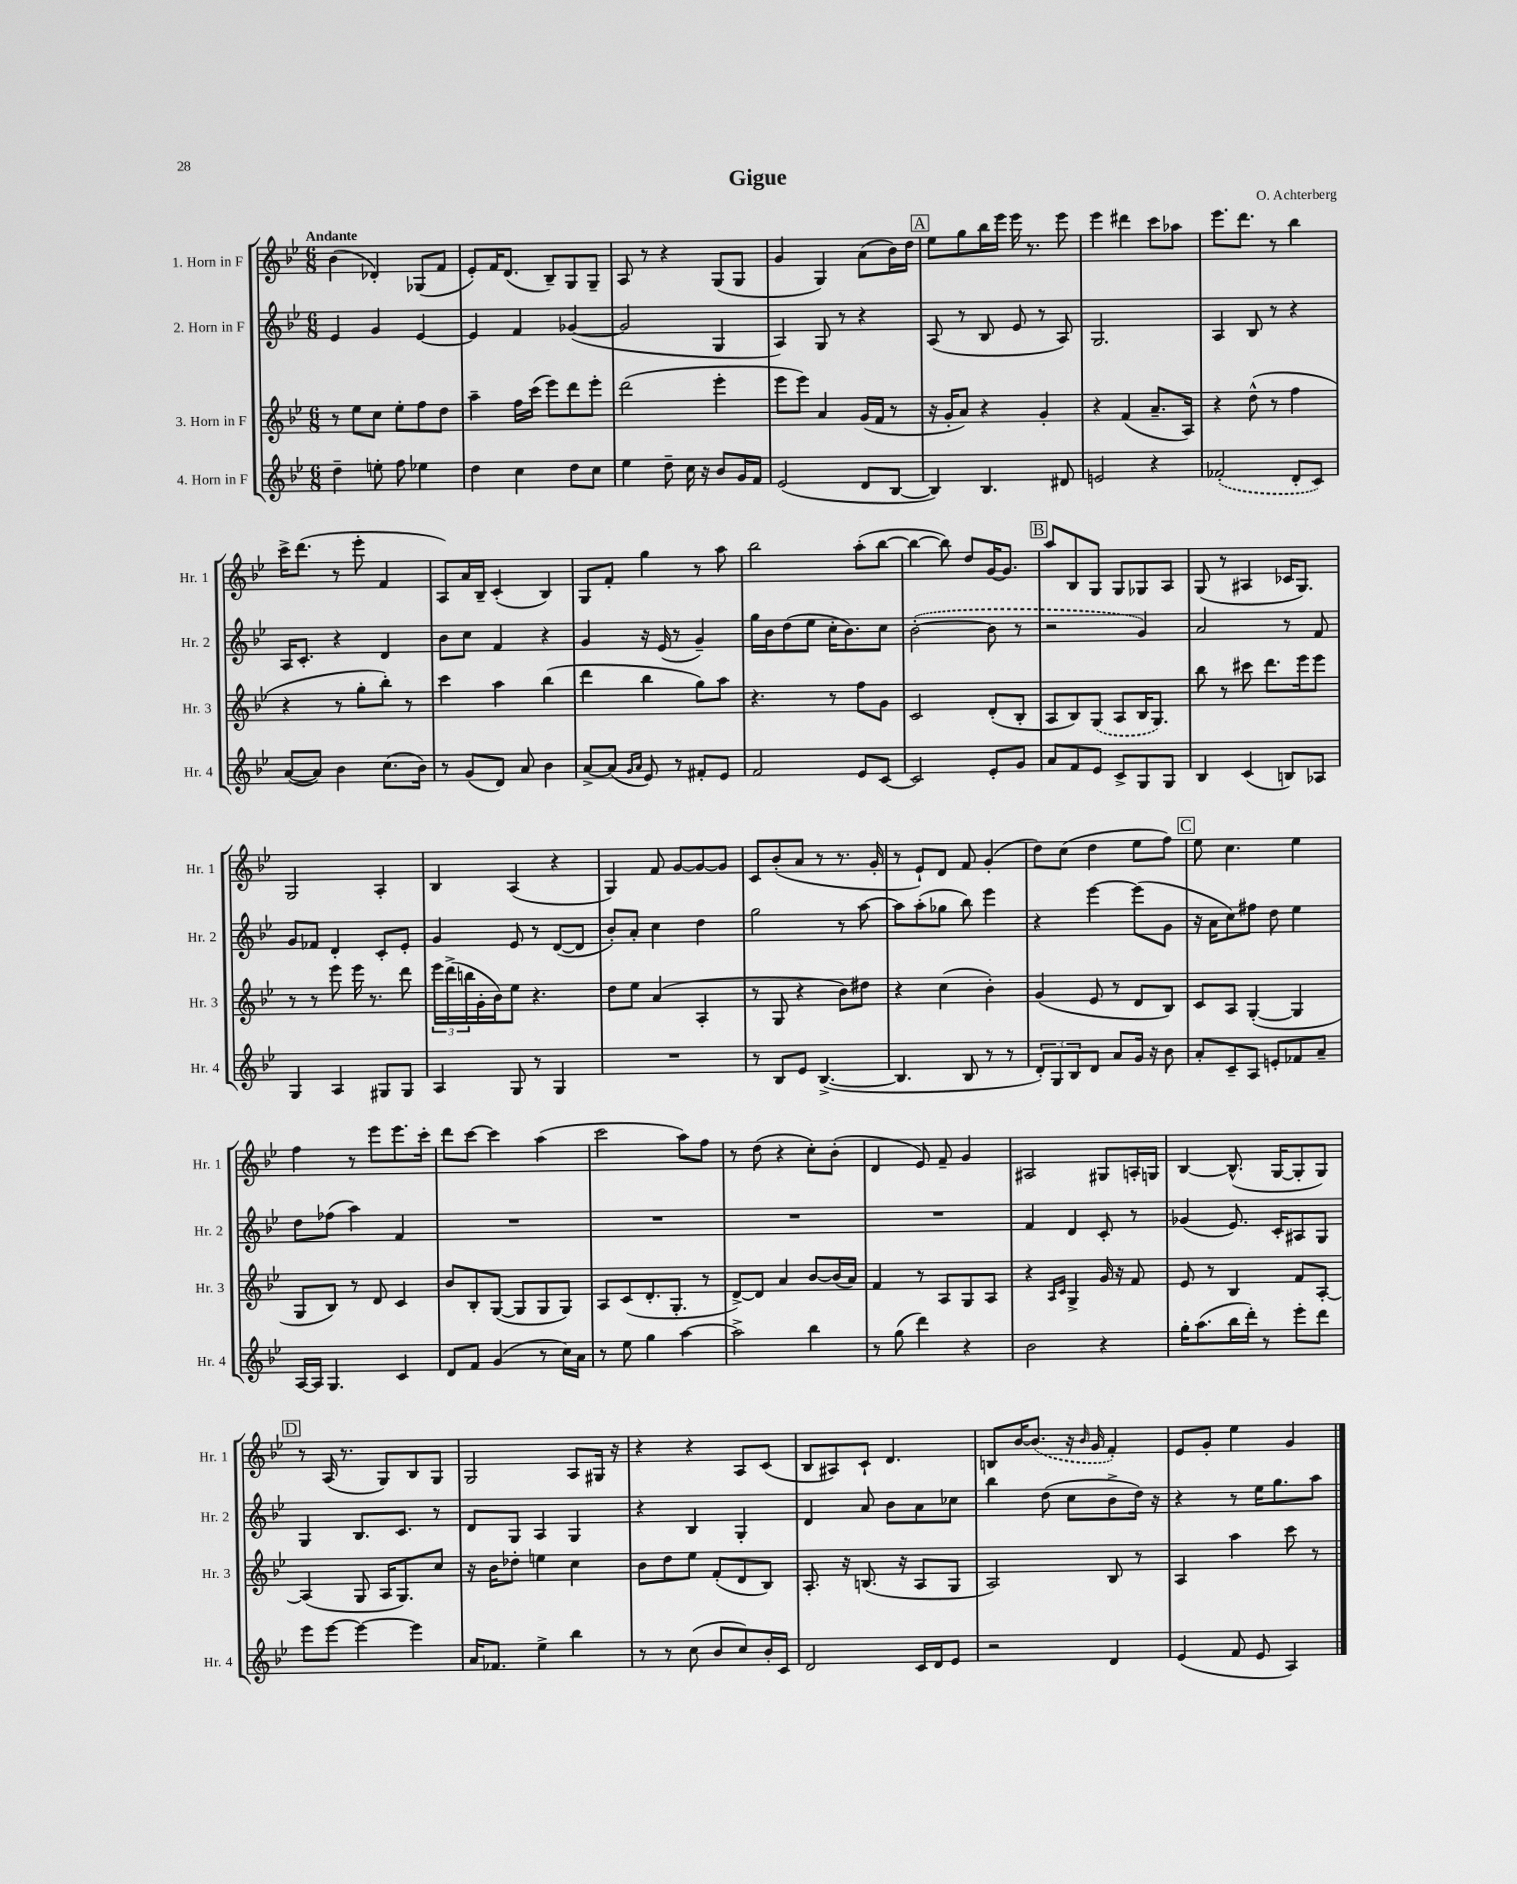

**kern	**kern	**kern	**kern
*part4	*part3	*part2	*part1
*staff4	*staff3	*staff2	*staff1
*I"4. Horn in F	*I"3. Horn in F	*I"2. Horn in F	*I"1. Horn in F
*I'Hr. 4	*I'Hr. 3	*I'Hr. 2	*I'Hr. 1
*clefG2	*clefG2	*clefG2	*clefG2
*k[b-e-]	*k[b-e-]	*k[b-e-]	*k[b-e-]
*M6/8	*M6/8	*M6/8	*M6/8
=1	=1	=1	=1
!	!	!	!LO:TX:a:B:t=Andante
4dd~\	8r	4e-/	(4b-\
.	8ee-\L	.	.
8een'\	8cc\J	4g/	4d-X'/)
8ff\	8ee-'\L	.	.
4ee-X\	8ff\	[4e-/	(8G-X/L
.	8dd\J	.	8f/J
=2	=2	=2	=2
4dd\	4aa~\	4e-/]	8e-'/L)
.	.	.	16f/K
.	.	.	(8.d/J
4cc\	16ff\LL	4f/	.
.	(16ccc\JJ	.	.
.	8eee-\L)	.	8B-~/L)
8dd\L	8ddd\	([4g-X/	8G/
8cc\J	8eee-'\J	.	8G~/J
=3	=3	=3	=3
4ee-\	(2ddd\	2g-/]	8A/
.	.	.	8r
8dd~\	.	.	4r
16cc\	.	.	.
16r	.	.	.
8b-/L	4eee-'\	4G/	(8G/L
16g/L	.	.	8G/J
16f/JJ	.	.	.
=4	=4	=4	=4
(2e-/	8eee-\L	4A/)	4g/
.	8eee-\J)	.	.
.	4a/	8G/	4G/)
.	.	8r	.
8d/L	(16g/LL	4r	(8a\L
.	16f/JJ	.	.
[8B-/J	8r	.	16b-\L)
.	.	.	16dd\JJ
!!LO:REH:place=s1:t=A
=5	=5	=5	=5
4B-/])	16r	(8A/	8ee-\L
.	16g'/KL	.	.
.	8a/J)	8r	8gg\
4.B-/	4r	8B-/	16bb-\L
.	.	.	16eee-\JJ
.	.	8e-/	16eee-\
.	.	.	8.r
.	4g'/	8r	.
8d#X/	.	8A/)	8eee-\
=6	=6	=6	=6
2en/	4r	2.G/	4eee-\
.	(4f/	.	4ddd#X\
4r	8.a~/L	.	8ccc\L
.	.	.	8aa-X\J
.	16A/Jk)	.	.
=7	=7	=7	=7
(2f-X'/	4r	4A/	8.eee-\L
.	.	.	8.ddd\J
.	(8dd^^\	8B-/	.
.	8r	8r	8r
8d'/L	4ff\	4r	4bb-\
8c/J)	.	.	.
!!LO:LB:g=z
=8	=8	=8	=8
([8a/L	4r	16A/KL	16ccc^\KL
.	.	8.c'/J	(8.ddd\J
8a/J])	.	.	.
4b-\	8r	4r	8r
.	8gg'\L	.	8eee-'\
(8.cc\L	8bb-'\J)	4d/	4f/
.	8r	.	.
16b-\Jk)	.	.	.
=9	=9	=9	=9
8r	4ccc\	8b-\L	8A/L)
(8g/L	.	8cc\J	16a/L
.	.	.	16B-~/JJ
8d/J)	4aa\	4f/	(4c'/
8a/	.	.	.
4b-\	(4bb-\	4r	4B-/)
=10	=10	=10	=10
[8a^/L	4ddd\	4g/	8G/L
(8a/J]	.	.	8f'/J
16qqg/LL	.	.	.
16qqa/JJ	.	.	.
8e-/)	4bb-\	16r	4gg\
.	.	(16e-/	.
8r	.	8r	.
8f#X'/L	8gg\L)	4g~/)	8r
8e-/J	8aa\J	.	8aa\
=11	=11	=11	=11
2f/	4.r	16gg\LL	2bb-\
.	.	16b-\J	.
.	.	(8dd\	.
.	.	8ee-\J	.
.	8r	16cc'\KL	.
.	.	8.b-\)	.
8e-/L	8ff\L	.	(8aa'\L
[8c/J	8g\J	8cc\J	[8bb-\J
=12	=12	=12	=12
2c/]	2c/	([2b-'\	4bb-\_
.	.	.	8bb-\])
.	.	.	8dd/L
8e-'/L	(8d'/L	8b-\]	[16g/K
.	.	.	8.g/J]
8g/J	8B-'/J	8r	.
!!LO:REH:place=s1:t=B
=13	=13	=13	=13
8a/L	8A/L	2r	8aa/L
8f/	8B-/)	.	8B-/
8e-/J	(8G/J	.	8G/J
8c^/L	8A/L	.	8G/L
8G/	16B-/K	4g/)	8G-X/
.	8.G/J)	.	.
8G/J	.	.	8A/J
=14	=14	=14	=14
4B-/	8bb-\	2a/	(8G/
.	8r	.	8r
(4c/	8ccc#X\	.	4A#X/
.	8.ddd\L	.	.
8Bn/L)	.	8r	16c-X/KL
.	16eee-\k	.	8.G/J)
8A-X/J	8eee-\J	8f/	.
!!LO:LB:g=z
=15	=15	=15	=15
4G/	8r	8g/L	2G/
.	8r	8f-X/J	.
4A/	8eee-\	4d'/	.
.	16eee-\	.	.
.	8.r	.	.
8G#X/L	.	8c'/L	4A'/
8G#/J	8ddd\	8e-'/J	.
=16	=16	=16	=16
4A/	24eee-\LL	4g/	4B-/
.	(24ddd^\	.	.
.	24bbn\	.	.
.	16g'\	.	.
.	16b-\J)	.	.
8G/	8ee-\J	8e-/	(4A/
8r	4.r	8r	.
4G/	.	([8d/L	4r
.	.	8d/J]	.
=17	=17	=17	=17
2.r	8dd\L	8b-'/L)	4G/)
.	8ee-\J	8a'/J	.
.	(4a/	4cc\	8f/
.	.	.	[8g/L
.	4A'/	4dd\	8g/_
.	.	.	8g/J]
=18	=18	=18	=18
8r	8r	2gg\	8c/L
8B-/L	8G/	.	(8b-'/
8e-/J	4r	.	8a/J
([4.B-^/	.	.	8r
.	8b-\L)	8r	8.r
.	8dd#X\J	[8aa\	.
.	.	.	16g'/
=19	=19	=19	=19
4.B-/]	4r	8aa\L]	8r
.	.	(8aa'\	8e-`/L)
.	(4cc\	8gg-X\J	8d/J
8B-/	.	8bb-\)	8f/
8r	4b-'\)	4eee-\	(4g'/
8r	.	.	.
=20	=20	=20	=20
12d'/L)	(4g/	4r	8dd\L)
12G/	.	.	.
.	.	.	(8cc\J
12B-/	.	.	.
8d/J	8e-/	[4eee-\	4dd\
8a/L	8r	.	.
16g/Jk	8d/L	(8eee-\L]	8ee-\L
16r	.	.	.
8b-\	8B-/J)	8g\J	8ff\J)
!!LO:REH:place=s1:t=C
=21	=21	=21	=21
8a'/L	8c/L	16r	8ee-\
.	.	16a\KL	.
8c~/	8A/J	8cc\)	4.cc\
8A/J	([4G'/	8ff#X\J	.
8en'/L	.	8dd\	.
8f-X/	4G/]	4ee-\	4ee-\
8a~/J	.	.	.
!!LO:LB:g=z
=22	=22	=22	=22
[16A/LL	8G/L	8dd\L	4ff\
16A/JJ]	.	.	.
4.G/	8B-/J)	(8ff-X\J	.
.	8r	4aa\)	8r
.	8d/	.	8eee-\L
4c/	4c/	4f/	8.eee-\
.	.	.	16ccc'\Jk
=23	=23	=23	=23
8d/L	8b-/L	2.r	8ddd\L
8f/J	8B-'/	.	[8ccc\J
(4g/	([8G/J	.	4ccc\]
.	8G/L]	.	.
8r	8G/	.	(4aa\
16cc\LL)	8G/J)	.	.
16a\JJ	.	.	.
=24	=24	=24	=24
8r	8A/L	2.r	2ccc\
8ee-\	(8c/	.	.
4gg\	8.d'/	.	.
.	8.G'/J	.	.
[4aa\	.	.	8aa\L)
.	8r	.	8ff\J
=25	=25	=25	=25
2aa^\]	[8d^/L)	2.r	8r
.	8d/J]	.	(8dd\
.	4a/	.	4r
4bb-\	[8b-/L	.	8cc'\L)
.	(16b-/L]	.	(8b-'\J
.	16a/JJ)	.	.
=26	=26	=26	=26
8r	4f/	2.r	4d/
(8gg\	.	.	.
4ddd\)	8r	.	8e-/)
.	8A/L	.	8f~/
4r	8G/	.	4g/
.	8A/J	.	.
=27	=27	=27	=27
2b-\	4r	4f/	2A#X/
.	16qqA/LL	.	.
.	16qqc/JJ	.	.
.	4G^/	4d/	.
4r	16g/	8c'/	8G#X/L
.	16r	.	.
.	8f/	8r	16An'/L
.	.	.	16Gn/JJ
=28	=28	=28	=28
16gg'\KL	8e-/	(4g-X/	[4B-/
(8.aa\	.	.	.
.	8r	.	.
16bb-\L	4B-/	8.e-/)	(8.B-^^/]
16ddd'\JJ)	.	.	.
8r	.	.	.
.	.	16c'/KL	[16G/KL
8eee-'\L	8f/L	8A#X/	8G'/]
8ddd\J	[8A'/J	8G/J	8G/J)
!!LO:LB:g=z
!!LO:REH:place=s1:t=D
=29	=29	=29	=29
8eee-\L	(4A/]	4G/	8r
[8eee-\J	.	.	(16A/
.	.	.	8.r
4eee-\_	8G/	8.B-/L	.
.	16A/KL	.	8G/L)
.	8.G/)	8.c/J	.
4eee-\]	.	.	8B-/
.	8cc/J	8r	8G/J
=30	=30	=30	=30
16a/KL	16r	8d/L	2G/
8.f-X/J	16b-\KL	.	.
.	8dd-X'\J	8G/J	.
4ee-^\	4een\	4A/	.
4bb-\	4cc\	4G/	8A/L
.	.	.	16G#X/Jk
.	.	.	16r
=31	=31	=31	=31
8r	8b-\L	4r	4r
8r	8dd\	.	.
(8cc\	8ee-\J	4B-/	4r
8b-/L	(8f'/L	.	.
8cc/)	8d/	4G'/	8A/L
16b-'/L	8B-/J)	.	(8c/J
16c/JJ	.	.	.
=32	=32	=32	=32
2d/	8.A'/	4d/	8B-/L
.	.	.	8A#X/)
.	16r	.	.
.	(8.Bn/	8a/	8c`/J
.	.	8b-\L	4.d/
.	16r	.	.
16c/LL	8A/L	8a\	.
16d/J	.	.	.
8e-/J	8G/J	8cc-X\J	.
=33	=33	=33	=33
2r	2A/)	4bb-\	8Bn/L
.	.	.	[16b-/K
.	.	.	(8.b-/J]
.	.	(8dd\	.
.	.	8cc\L	16r
.	.	.	16qqb-/
.	.	.	16g/
4d/	8B-/	8b-^\	4f'/)
.	8r	16dd\Jk)	.
.	.	16r	.
=34	=34	=34	=34
(4e-/	4A/	4r	8e-/L
.	.	.	8g'/J
8f/	4aa\	8r	4ee-\
8e-/	.	16ee-\KL	.
.	.	8.gg\	.
4A/)	8ccc\	.	4g/
.	8r	8aa\J	.
==	==	==	==
*-	*-	*-	*-
